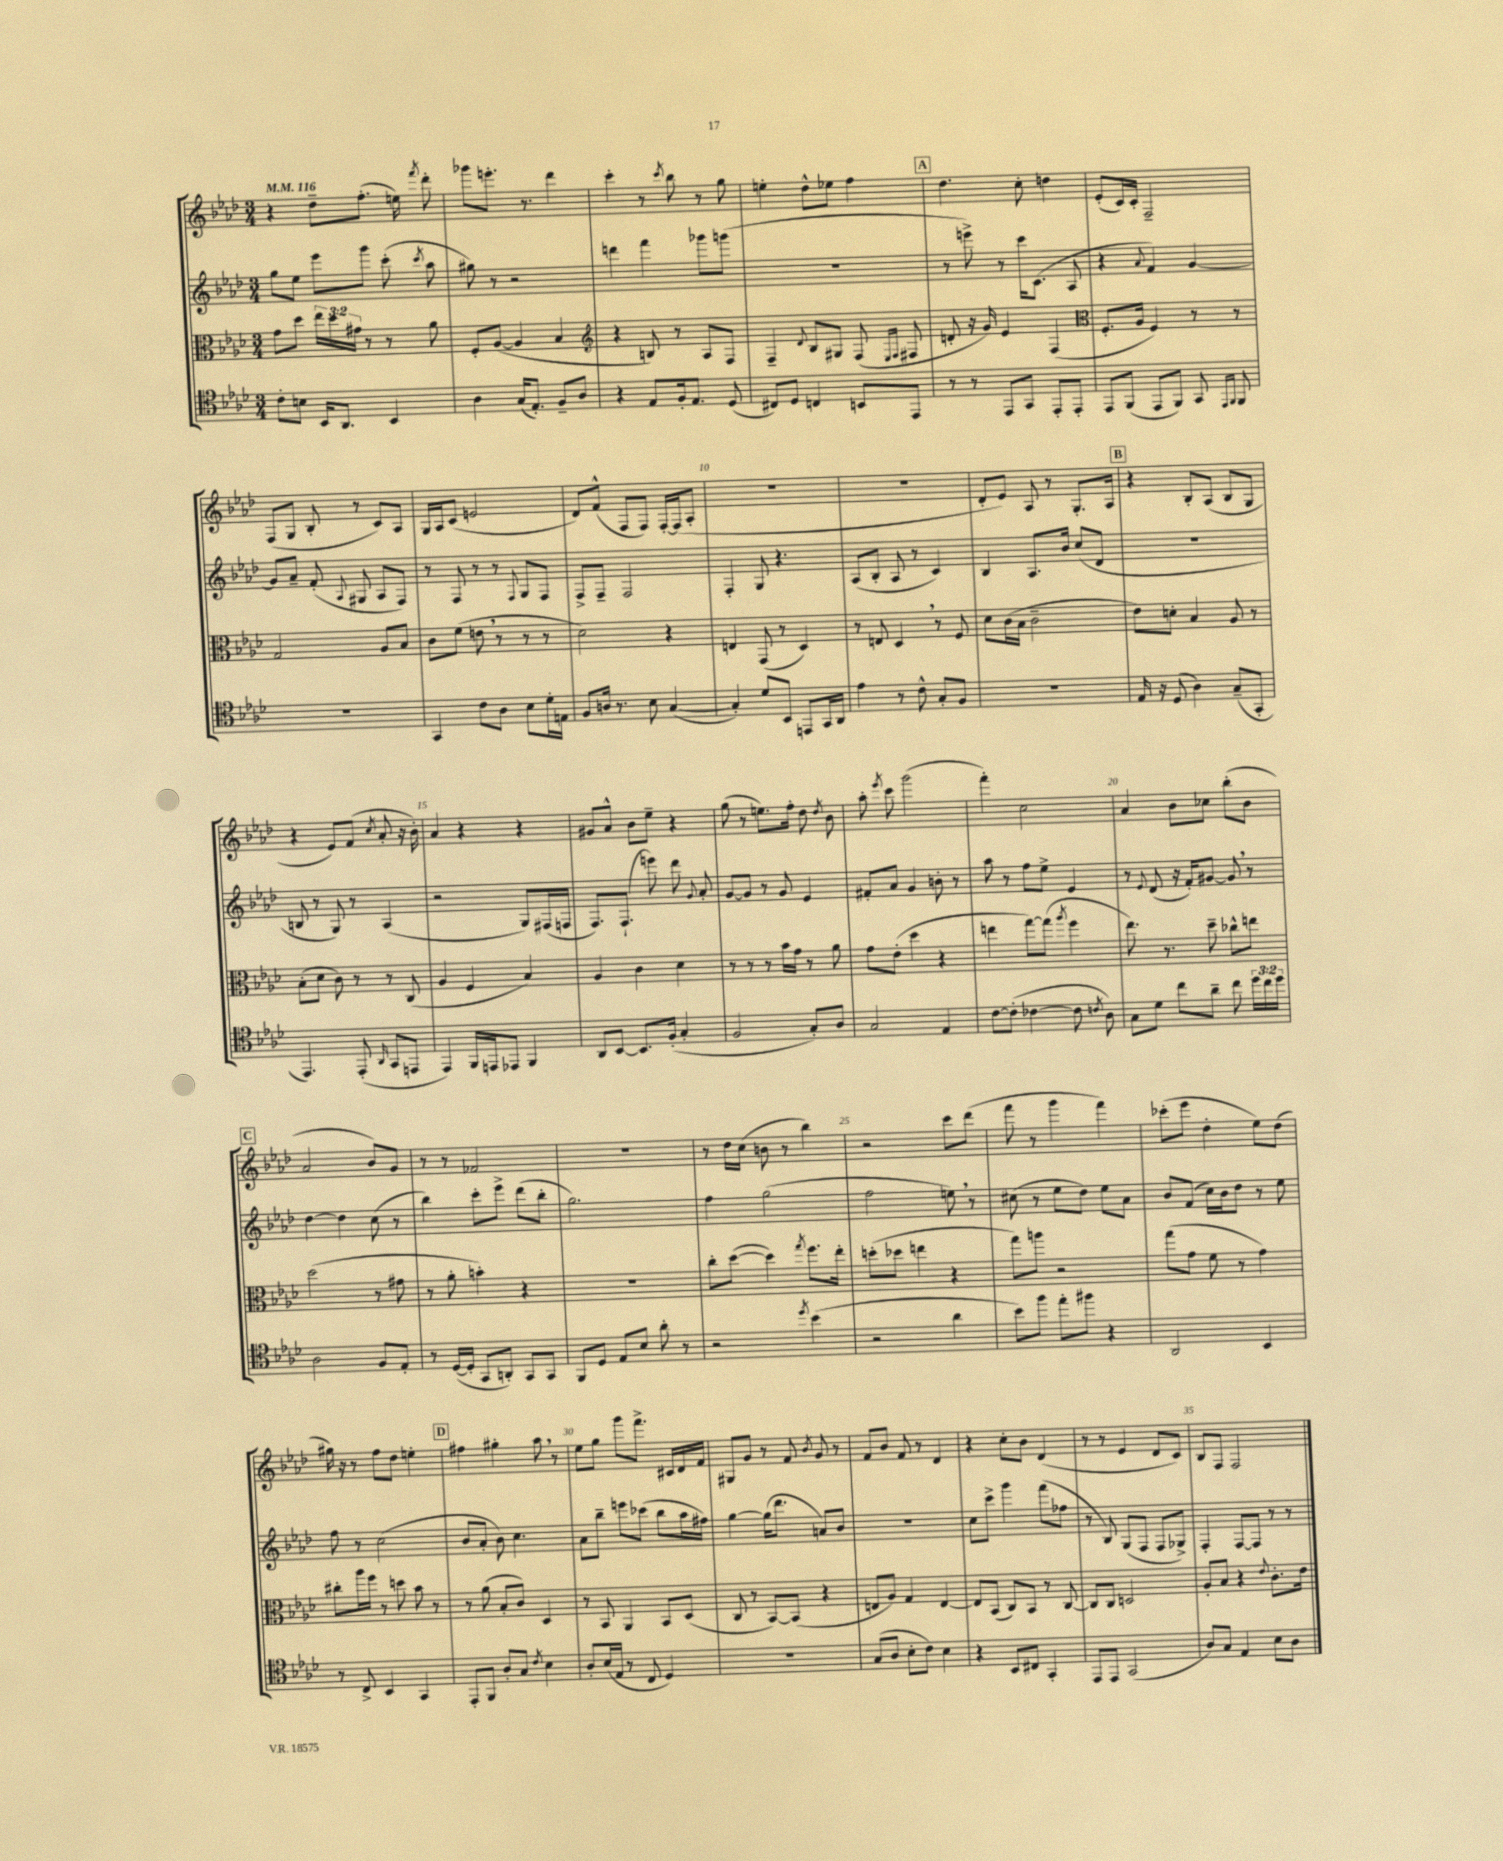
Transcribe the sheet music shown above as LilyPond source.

<<
\new StaffGroup <<
\new Staff = "s0" {
    \clef treble \key aes \major \numericTimeSignature \time 3/4 \tempo 4 = 116
    \autoBeamOff r4 des''8[-- f''8.]-.( e''16) \acciaccatura { f'''8 } des'''8-. |
    ges'''8[ e'''8.]-. r8. des'''4 |
    c'''4-. r8 \acciaccatura { c'''8 } bes''8 r8 g''8 |
    e''4-. des''8[-^ ees''8] f''4 |
    \mark \markup { \box "A" } des''4. c''8-. d''4 |
    ees'8[-.( c'16) c'16]-. f2-- |
    f8[( g8] bes8-. r8 c'8[) aes8] |
    g16[ aes16 c'8]( e'2 |
    des'8[) f'8]-^( f8[ f8]) f16[~-. f16( aes8]-. |
    R2. |
    R2. |
    des'8[-. ees'8]) aes8 r8 g8.[-. aes16] |
    \mark \markup { \box "B" } r4 bes8[-. aes8]( bes8[ g8] |
    r4 ees'8[) f'8]( \acciaccatura { c''8 } aes'8-. r16 bes'16-.) |
    aes'4 r4 r4 |
    gis'8[ aes'8]-^ bes'8[ ees''8]-- r4 |
    g''8( r8 e''8.[) f''16]-. des''8 \acciaccatura { des''8 } bes'8 |
    aes''8-. \acciaccatura { ees'''8 } c'''8 g'''2( |
    f'''4-.) c''2 |
    aes'4 bes'8[ ces''8] bes''8[-.( bes'8] |
    \mark \markup { \box "C" } aes'2 bes'8[) g'8] |
    r8 r8 fes'2 |
    R2. |
    r8 des''16[ c''16]( b'8 r8 bes''4) |
    r2 c'''8[ des'''8]( |
    f'''8 r8 g'''4 f'''4) |
    ces'''8[-.( ees'''8] des''4-. ees''8[) des''8]( |
    gis''16) r16 r8 f''8[ des''8] e''4-. |
    \mark \markup { \box "D" } fis''4 gis''4-. aes''8 \breathe r8 |
    ees''8[ g''8] g'''8[ f'''8.]-> cis'16[ des'16 f'16] |
    gis8[ g'8] r8 f'8 \acciaccatura { bes'8 } g'8 r8 |
    f'8[ bes'8] f'8 r8 des'4 |
    r4 c''8[-. bes'8] des'4( |
    r8 r8 ees'4 des'8[ c'8]) |
    bes8[ f8] f2 \bar "|." |
}
\new Staff = "s1" {
    \clef treble \key aes \major \numericTimeSignature \time 3/4
    \autoBeamOff g''8[ ees''8] ees'''8[ g'''8] c'''8-.( \acciaccatura { c'''8 } aes''8 |
    gis''8) r8 r2 |
    d'''4 f'''4 ges'''8[ g'''8]( |
    R2. |
    \mark \markup { \box "A" } r8 e'''8->) r8 c'''16[ c'8.]( aes8 |
    r4 \appoggiatura { aes'8 } f'4) g'4~ |
    g'8[ aes'8]-- f'8-.( \appoggiatura { aes8 } gis8 aes8[ f8]) |
    r8 f8 r8 r8 \appoggiatura { f8 } g8[ f8] |
    f8[-> f8]-- f2 |
    f4-. g8 r4. |
    aes8[( bes8]-. aes8 r8 c'4) |
    bes4 aes8.[ bes'16] c''8[( des'8] |
    \mark \markup { \box "B" } R2. |
    b8 r8 g8) r8 aes4( |
    r2 g8[) fis16( f16] |
    f8.[) f8.]-!( e'''8) des'''8 \appoggiatura { g'8 } aes'8-. |
    g'8[~ g'8] r8 g'8 ees'4 |
    fis'8[-. aes'8] g'4 b'8-. r8 |
    aes''8 r8 f''8[ ees''8]-> ees'4 |
    r8 \appoggiatura { ees'8 } des'8( r16 f'16[-.) gis'8]~ gis'8 \breathe r8 |
    \mark \markup { \box "C" } des''4~ des''4 c''8( r8 |
    bes''4) c'''8[-. ees'''8]-> des'''8[( bes''8]-. |
    g''2.) |
    f''4 g''2( |
    f''2 e''8) \breathe r8 |
    cis''8( r8 ees''8[ des''8]) ees''8[ aes'8] |
    bes'8[ f'8]( c''16[) bes'16 des''8] r8 ees''8 |
    f''8 r8 c''2( |
    \mark \markup { \box "D" } bes'8[ aes'8]-. bes'8) c''4. |
    aes'8[ bes''8]-- e'''8[ ces'''8]( bes''8[ aes''16 fis''16]) |
    g''4~ g''16[( des'''8.] a'8[) bes'8] |
    R2. |
    c''8[ c'''8]-> g'''4 f'''8[( fes''8] |
    r8 bes8) g8[( f8] f8[ ges8]->) |
    f4-. f8[~ f8] r8 r8 \bar "|." |
}
\new Staff = "s2" {
    \clef alto \key aes \major \numericTimeSignature \time 3/4 \override Staff.TupletNumber.text = #tuplet-number::calc-fraction-text
    \autoBeamOff g'8[ des''8] \tuplet 3/2 { ees''16[ des''16 gis'16] } r8 r8 aes'8 |
    f8[-. aes8]~( aes4 bes4 |
    \clef treble r4 b8) r8 aes8[ f8] |
    f4-- \appoggiatura { des'8 } bes8[ gis8] f8( \grace { ees16[ f16] } fis8 |
    \mark \markup { \box "A" } d'8-. r16 g'16) ees'4 f4( |
    \clef alto f8.[-. aes16] f4) r8 r8 |
    g2 aes8[ bes8] |
    c'8[ f'8]( e'8 \breathe r8 r8 r8 |
    des'2) r4 |
    e4 g,8( r8 des4) |
    r8 e8 des4 \breathe r8 f8 |
    des'8[ c'16( bes16] c'2-- |
    \mark \markup { \box "B" } ees'8[) d'8]-. bes4 aes8 r8 |
    bes8[-.( des'8] c'8) r8 r8 c8( |
    aes4 f4 bes4) |
    aes4 c'4 des'4 |
    r8 r8 r8 bes'16[ g'16] r8 aes'8 |
    g'8[ ees'8]-.( des''4 r4 |
    e''4 g''8[~) g''8]( \acciaccatura { aes''8 } f''4 |
    ees''8.) r8. des''8-- ces''8[-^ e''8] |
    \mark \markup { \box "C" } des''2( r8 gis'8 |
    r8 aes'8-. b'4-.) r4 |
    R2. |
    c''8[-. des''8]~( des''4) \acciaccatura { g''8 } f''8.[ ees''16]-. |
    d''8[-.( des''8] e''4 r4 |
    g''8[) a''8] r2 |
    g''8[( g'8] f'8 r8 g'4) |
    cis''8[-. aes''16 f''16] r8 d''8 bes'8 r8 |
    \mark \markup { \box "D" } r8 aes'8( bes8[-. c'8]) des4 |
    r8 bes,8 aes,4 bes,8[ des8]( |
    c8 r8 bes,8[~) bes,8]( r4 |
    e8[ aes8]) g4 e4~ |
    e8[ bes,8]( c8[) bes,8] r8 c8~ |
    c8[ c8] d2 |
    aes8[-. bes8] r4 \appoggiatura { ees'8 } c'8.[-. ees'16] \bar "|." |
}
\new Staff = "s3" {
    \clef tenor \key aes \major \numericTimeSignature \time 3/4 \override Staff.TupletNumber.text = #tuplet-number::calc-fraction-text
    \autoBeamOff c'8[-. b8] bes,16[ aes,8.] bes,4 |
    aes4 g16[( ees8.]-.) f8[-- aes8] |
    r4 ees8[ f16-. ees8.] des8( |
    cis8[) des8] c4 b,8[ ees,8] |
    \mark \markup { \box "A" } r8 r8 ees,8[ g,8] ees,8[-. ees,8]-. |
    ees,8[ f,8]( ees,8[ f,8]) g,8 \grace { ees,16[ f,16] } f,8 |
    R2. |
    g,4 c'8[ aes8] bes8[ des'16-. e16] |
    f8[ a16] r8. bes8 g4~( |
    g4-.) des'8[ bes,8] e,8[ g,16 aes,16] |
    ees'4 r8 c'8-^ g8[-. f8] |
    R2. |
    \mark \markup { \box "B" } ees16 r16 des8( aes4) g8[--( g,8]-. |
    ees,4.) ees,8-.( \grace { aes,16 } g,8[ e,8] |
    ees,4) f,16[ e,16 ees,8] f,4 |
    aes,8[ bes,8]~ bes,8.[ f16]-.( g4-. |
    f2 g8[-.) aes8] |
    g2 ees4 |
    c'8[~ c'8]-.( ces'4~ ces'8 \acciaccatura { c'8 } aes8) |
    g8[ des'8] c''8[ aes'8]-- c''8 \tuplet 3/2 { des''16[ c''16 des''16] } |
    \mark \markup { \box "C" } aes2 f8[ ees8]-. |
    r8 des16[~( des16]-. g,8[ a,8]-.) g,8[ g,8] |
    f,8[ des8] ees8[ bes8] aes'8-. r8 |
    r2 \acciaccatura { des''8 } bes'4( |
    r2 aes'4 |
    bes'8[) f''8] ees''8[-. fis''8] r4 |
    aes,2 bes,4 |
    r8 c8-> bes,4 g,4 |
    \mark \markup { \box "D" } ees,8[-. f,8] aes8[-. g8] \acciaccatura { c'8 } bes4 |
    aes8[-. bes16( ees16] r8 c8 des4) |
    R2. |
    g8[( aes8] bes8[-. c'8]) bes4 |
    r4 bes,8[ cis8] g,4-. |
    ees,8[ ees,8] g,2( |
    aes8[) g8] ees4 bes8[ aes8] \bar "|." |
}
>>
>>
\layout { \context { \Score \override BarNumber.break-visibility = ##(#f #t #t) barNumberVisibility = #(every-nth-bar-number-visible 5) } }
